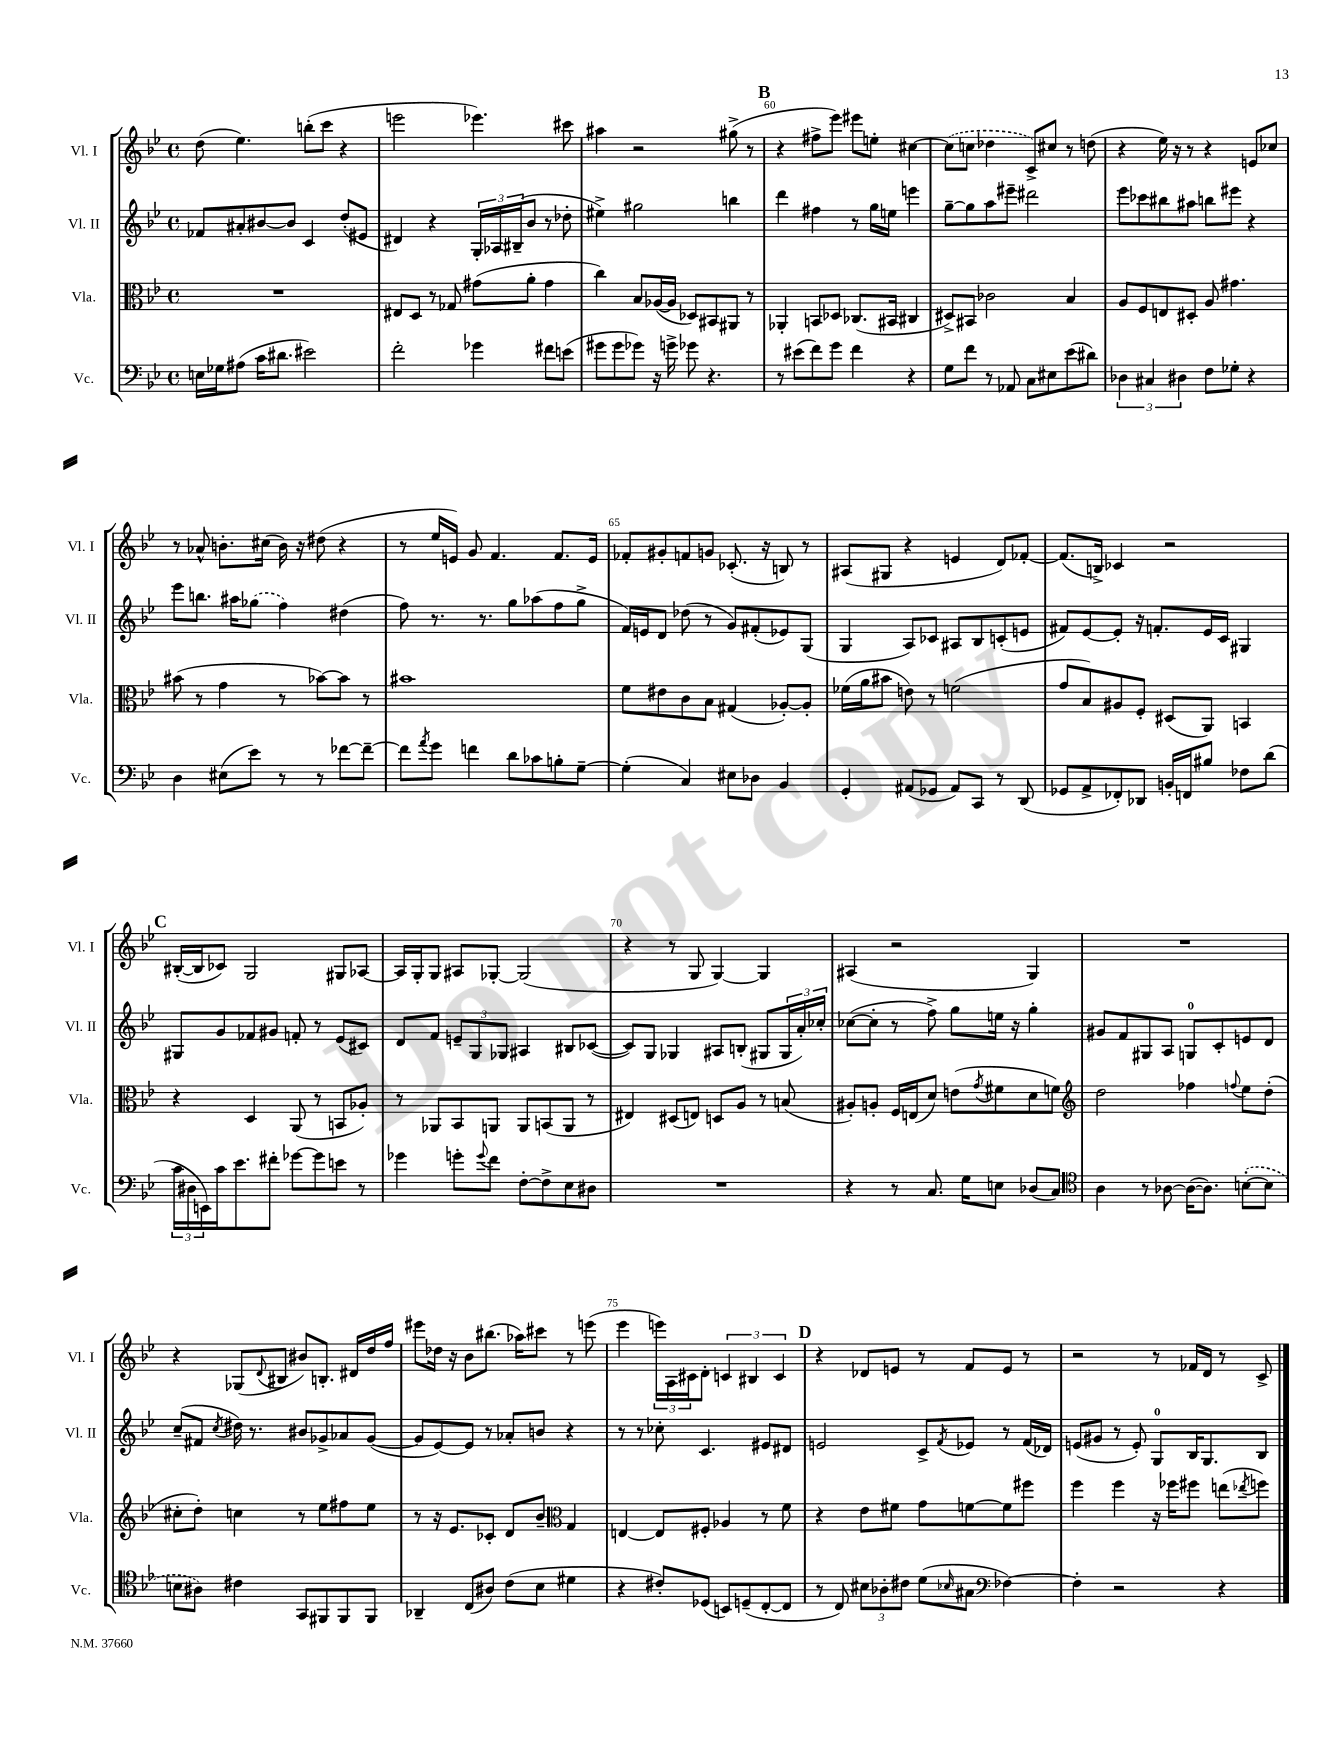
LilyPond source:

<<
\new StaffGroup <<
\new Staff = "s0" \with { instrumentName = "Vl. I" shortInstrumentName = "Vl. I" } {
    \clef treble \key bes \major \defaultTimeSignature \time 4/4
    d''8( ees''4.) b''8-.( c'''8 r4 |
    e'''2 ees'''4.) cis'''8 |
    ais''4 r2 gis''8->( r8 |
    \mark \markup { \bold "B" } r4 fis''8-> ees'''8) eis'''8 e''8-. cis''4~ |
    \once \slurDashed cis''8( c''8 des''4 c'8->) cis''8 r8 d''8( |
    r4 ees''16) r16 r8 r4 e'8 ces''8 |
    r8 aes'8-^ b'8.-. cis''16( b'16) r16 dis''8( r4 |
    r8 ees''16 e'16) g'8 f'4. f'8. e'16 |
    fes'8-. gis'8-. f'8 g'8 ces'8.-.( r16 b8) r8 |
    ais8( gis8 r4 e'4 d'8) fes'8~-. |
    fes'8.( b16->) ces'4 r2 |
    \mark \markup { \bold "C" } bis16~-.( bis16 ces'8) g2 gis8 aes8~ |
    aes16 g16-. g8 ais8 ges8~-. ges2( |
    r4 r8 g8 g4~) g4 |
    ais4( r2 g4) |
    R1 |
    r4 ges8( \appoggiatura { d'8 } bis8 bis'8) b8.-. dis'16 d''16 f''16 |
    eis'''8 des''16 r16 bes'8 bis''8.( aes''16) cis'''8 r8 e'''8( |
    ees'''4 \tuplet 3/2 { e'''16) a16 cis'16 } d'8-. \tuplet 3/2 { c'4 bis4 c'4 } |
    \mark \markup { \bold "D" } r4 des'8 e'8 r8 f'8 e'8 r8 |
    r2 r8 fes'16 d'16 r8 c'8-> \bar "|." |
}
\new Staff = "s1" \with { instrumentName = "Vl. II" shortInstrumentName = "Vl. II" } {
    \clef treble \key bes \major \defaultTimeSignature \time 4/4
    fes'8 ais'8-. bis'8~ bis'8 c'4 d''8-.( eis'8 |
    dis'4) r4 \tuplet 3/2 { g16-. aes16 bis16--( } bes'8 r8 des''8-. |
    eis''4->) gis''2 b''4 |
    \mark \markup { \bold "B" } d'''4 fis''4 r8 g''16 e''16 e'''4 |
    g''8~-- g''8 a''8 eis'''8-- dis'''2 |
    ees'''8 ces'''8 bis''8 ais''8 b''8 eis'''8 r4 |
    ees'''8 b''8. ais''16 \once \slurDashed ges''8( f''4) dis''4( |
    f''8) r8. r8. g''8 aes''8( f''8 g''8-> |
    f'16) e'16 d'8 des''8( r8 g'8) fis'8-.( ees'8) g8( |
    g4 a8) ces'8 ais8 bes8 c'8-.( e'8 |
    fis'8) ees'8~ ees'8-. r16 f'8.-. ees'16 c'16 gis4 |
    \mark \markup { \bold "C" } gis8 g'8 fes'8 gis'8 f'8-. r8 ees'8( cis'8) |
    d'8 f'8 \tuplet 3/2 { e'8-- g8 ges8 } ais4 bis8 ces'8~( |
    ces'8) g8 ges4 ais8 b8-.( gis8 \tuplet 3/2 { gis16 a'16-.) ces''16-. } |
    ces''8~( ces''8-. r8 f''8->) g''8 e''16 r16 g''4-. |
    gis'8 f'8 gis8 a8 g8-0 c'8-. e'8 d'8 |
    c''8--( fis'8 \acciaccatura { c''8 } dis''16) r8. bis'8 ges'8-> aes'8 ges'8~( |
    ges'8 ees'8~) ees'8 r8 aes'8-. b'8 r4 |
    r8 r8 ces''8-. c'4. eis'8 dis'8 |
    \mark \markup { \bold "D" } e'2 c'8-> \acciaccatura { f'8 } ees'8 r8 f'16( des'16) |
    e'8( gis'8 r8 e'8-.) g8-0 bes16 g8. bes8 \bar "|." |
}
\new Staff = "s2" \with { instrumentName = "Vla." shortInstrumentName = "Vla." } {
    \clef alto \key bes \major \defaultTimeSignature \time 4/4
    R1 |
    eis8 d8 r8 ges8 gis'8( a'8-. gis'4 |
    c''4) bes8 aes16~( aes16 des8) bis,8 ais,8 r8 |
    \mark \markup { \bold "B" } aes,4-. b,8 des8 ces8.( bis,16 cis4 |
    dis8->) bis,8 ces'2 bes4 |
    a8 f8 e8 dis8-. a8 gis'4. |
    bis'8( r8 g'4 r8 bes'8~) bes'8 r8 |
    bis'1 |
    f'8 eis'8 c'8 bes8 gis4( aes8~-.) aes8-. |
    fes'16( a'16 bis'8 e'8) r8 f'2( |
    g'8 bes8) ais8 f8-. dis8( a,8) b,4 |
    \mark \markup { \bold "C" } r4 d4 a,8( r8 b,8 aes8-.) |
    r8 aes,8 bes,8 a,8 a,8 b,8( a,8 r8 |
    eis4) dis8( e8) d8 a8 r8 b8( |
    ais8-.) a8-. f16 e16( d'8) e'8( \acciaccatura { g'8 } fis'8 d'8 f'8) |
    \clef treble d''2 fes''4 \appoggiatura { f''8 } ees''8 d''8-.( |
    cis''8-. d''8-.) c''4 r8 ees''8 fis''8 ees''8 |
    r8 r16 ees'8. ces'8-. d'8 bes'8-- \clef alto g4 |
    e4~ e8 fis8-. aes4 r8 f'8 |
    \mark \markup { \bold "D" } r4 ees'8 fis'8 g'8 f'8~ f'8 fis''8 |
    f''4 f''4 r16 fes''16 fis''8 e''8( \acciaccatura { ees''8 } f''8) \bar "|." |
}
\new Staff = "s3" \with { instrumentName = "Vc." shortInstrumentName = "Vc." } {
    \clef bass \key bes \major \defaultTimeSignature \time 4/4
    e16 ges16 ais8( c'16 dis'8. eis'2) |
    f'2-. ges'4 fis'8 e'8( |
    gis'8 gis'8 ges'8) r16 g'16-> ges'8 r4. |
    \mark \markup { \bold "B" } r8 eis'8( f'8) g'8 f'4 r4 |
    g8 f'8 r8 aes,8 c8 eis8 ees'8( dis'8) |
    \tuplet 3/2 { des4 cis4 dis4 } f8 ges8-. r4 |
    d4 eis8( ees'8) r8 r8 fes'8~ fes'8~-- |
    fes'8 \acciaccatura { a'8 } g'8 f'4 d'8 ces'8 b8-. g8~-- |
    g4-.( c4) eis8 des8 bes,4 |
    g,4-. ais,8( ges,8 ais,8) c,8 r8 d,8( |
    ges,8 a,8-> fes,8-.) des,8 b,16-. f,16 bis8 fes8 d'8( |
    \mark \markup { \bold "C" } \tuplet 3/2 { c'16 dis16 e,16) } c'16 ees'8. fis'8-. ges'8~ ges'8 e'8 r8 |
    ges'4 g'8-. \appoggiatura { g'8 } f'8 f8~-. f8-> ees8 dis8 |
    R1 |
    r4 r8 c8. g16 e8 des8( c8) |
    \clef tenor a4 r8 aes8~ aes16~( aes8.) \once \slurDashed b8~-.( b8 |
    b8 ais8) cis'4 g,8 fis,8 fis,8 fis,8 |
    aes,4-- c8( ais8) c'8( bes8 dis'4 |
    r4 cis'8-.) des8( b,8) d8--( c8~-. c8 |
    \mark \markup { \bold "D" } r8 c8) \tuplet 3/2 { bis8 aes8-. cis'8 } d'8( \grace { bes16 } gis8 \clef bass fes4~) |
    fes4-. r2 r4 \bar "|." |
}
>>
>>
\layout { \context { \Score currentBarNumber = #57 \override BarNumber.break-visibility = ##(#f #t #t) barNumberVisibility = #(every-nth-bar-number-visible 5) } }
